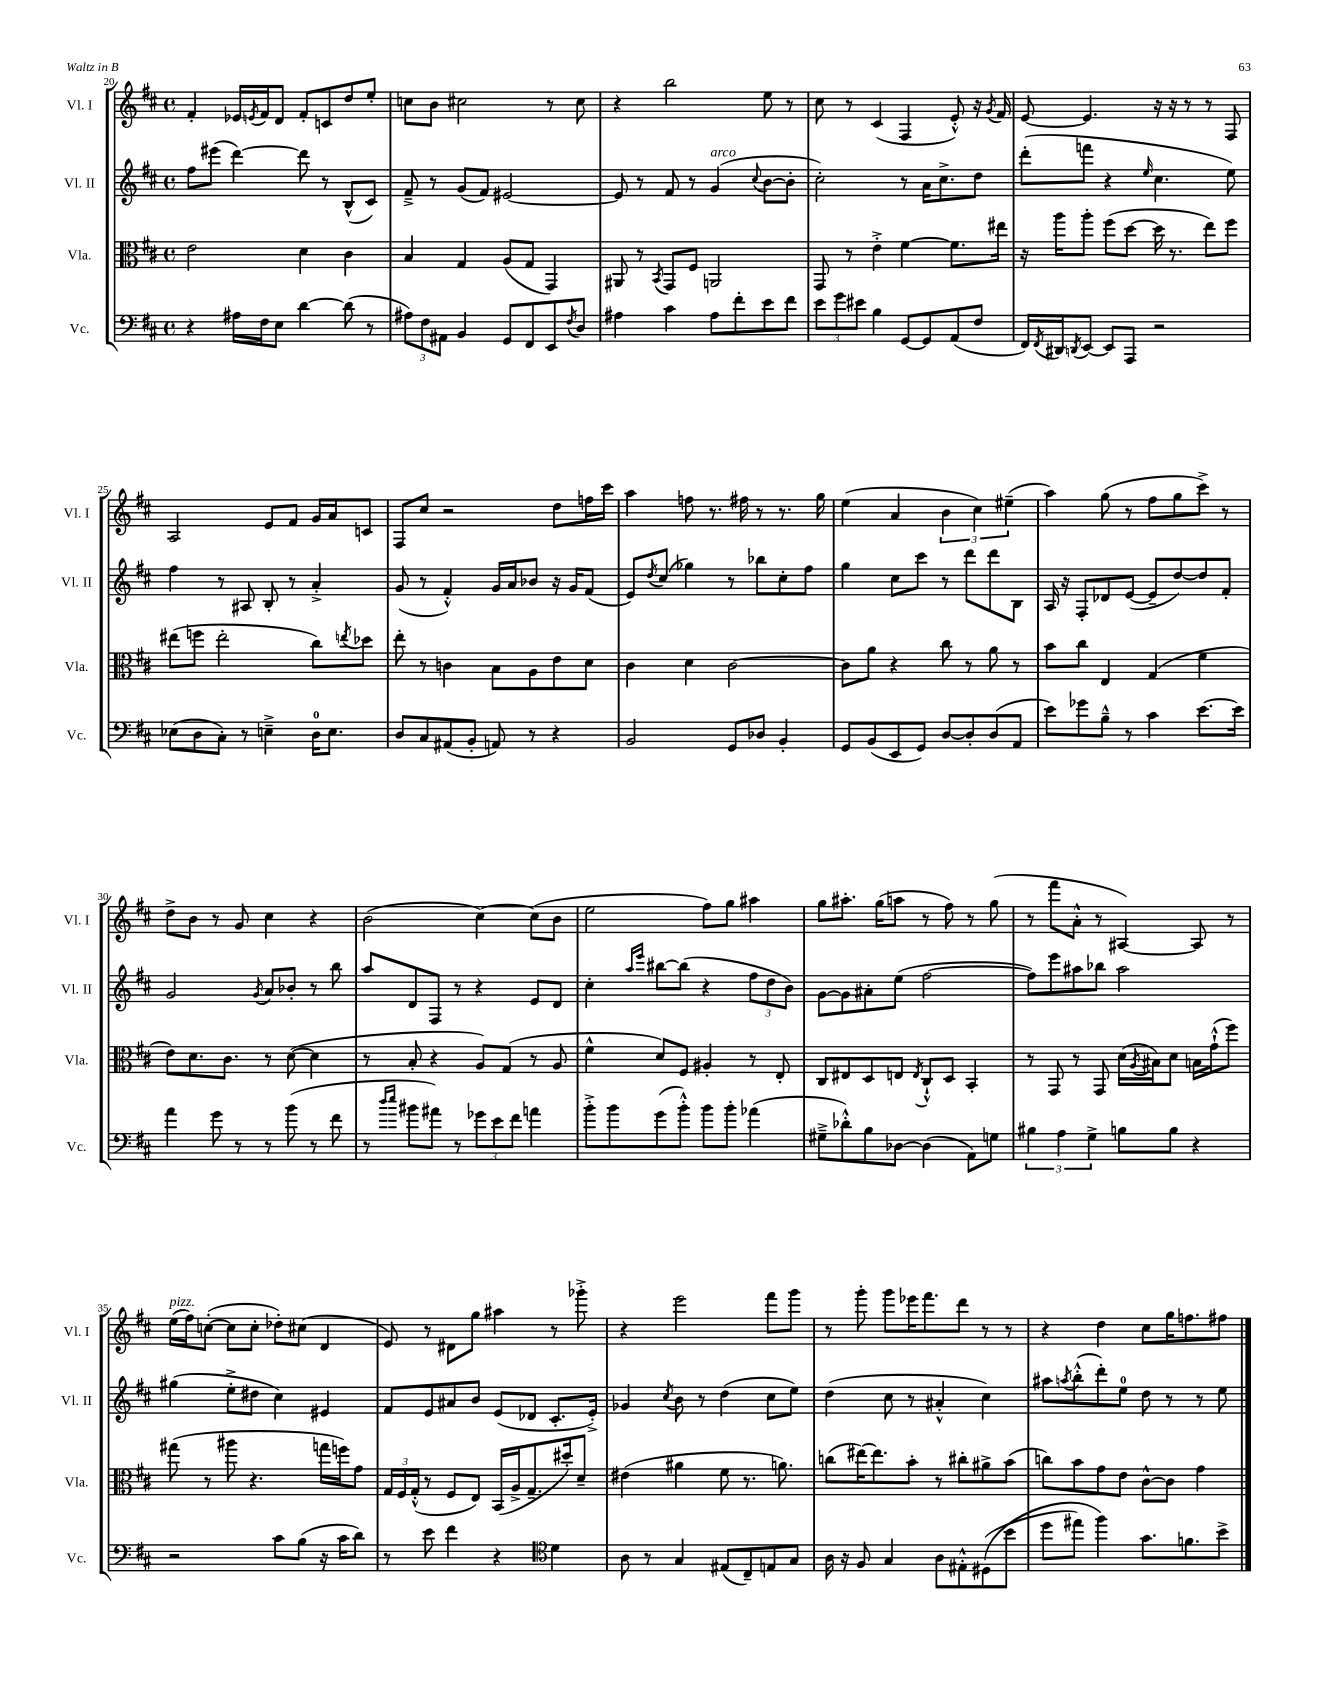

**kern	**kern	**kern	**kern
*staff4	*staff3	*staff2	*staff1
*clefF4	*clefC3	*clefG2	*clefG2
*k[f#c#]	*k[f#c#]	*k[f#c#]	*k[f#c#]
*M4/4	*M4/4	*M4/4	*M4/4
*met(c)	*met(c)	*met(c)	*met(c)
4r	2e	8ff#	4f#'
.	.	(8eee#	.
16A#	.	[4ddd)	16e-
.	.	.	8qe
16F#	.	.	16f#
8E	.	.	8d
[4d	4d	8ddd]	8f#'
.	.	8r	8c
(8d]	4c#	(8B^^	8dd
8r	.	8c#)	8ee'
=	=	=	=
12A#)	4B	8f#~^	8cc
12F#	.	.	.
.	.	8r	8b
12AA#	.	.	.
4BB	4G	(8g	2cc#
.	.	8f#)	.
8GG	(8A	[2e#	.
8FF#	8G	.	.
8EE	4GG)	.	8r
8qF#	.	.	.
8D	.	.	8cc#
=	=	=	=
4A#	8AA#	8e#]	4r
.	8r	8r	.
.	8qBB	.	.
4c#	8GG	8f#	2bb
.	8F#	8r	.
8A#	2AA	(4g	.
8f#'	.	.	.
.	.	8qqcc#	.
8e	.	[8b	8ee
8f#	.	8b']	8r
=	=	=	=
12e	8GG	2cc#')	8cc#
12g	.	.	.
.	8r	.	8r
12e#	.	.	.
4B	4e'^	.	(4c#
[8GG	[4f#	8r	4F#
8GG]	.	16a	.
.	.	8.cc#^	.
(8AA	8.f#]	.	8e'^^)
8F#	.	8dd	16r
.	.	.	8qg
.	16ee#	.	16f#
=	=	=	=
16FF#)	16r	(8ddd'	[8e
8qFF#	.	.	.
16DD#	16aa	.	.
8qDD	.	.	.
[8EE	8aa'	8fff	4.e]
8EE]	(8ff#	4r	.
8AAA	[8dd	.	.
.	.	16qqee	.
2r	16dd]	4.cc#	16r
.	8.r	.	16r
.	.	.	8r
.	8ee)	.	8r
.	8ff#	8ee)	8F#
=	=	=	=
(8E-	(8ee#	4ff#	2A
8D	8ff	.	.
8C#')	2ee#'	8r	.
8r	.	8A#	.
4E~^	.	8B'	8e
.	.	8r	8f#
16D	8cc#)	4a'^	16g
8.E	.	.	16a
.	8qee	.	.
.	8dd-	.	8c
=	=	=	=
8D	8ee'	(8g	8F#
8C#	8r	8r	8cc#
(8AA#	4c	4f#'^^)	2r
8BB'	.	.	.
8AA)	8B	16g	.
.	.	16a	.
8r	8A	8b-	.
4r	8e	16r	8dd
.	.	16g	.
.	8d	(8f#	16ff
.	.	.	16ccc#
=	=	=	=
2BB	4c#	8e)	4aa
.	.	8qdd	.
.	.	(8cc#	.
.	4d	4gg-)	8ff
.	.	.	8.r
8GG	[2c#	8r	.
.	.	.	16ff#
8D-	.	8bb-	8r
4BB'	.	8cc#'	8.r
.	.	8ff#	.
.	.	.	16gg
=	=	=	=
8GG	8c#]	4gg	(4ee
(8BB	8a	.	.
8EE	4r	8cc#	4a
8GG)	.	8ccc#	.
[8D	8cc#	8r	6b
8D']	8r	8ddd	.
.	.	.	6cc#)
(8D	8a	8ddd	.
.	.	.	(6ee#~
8AA	8r	8B	.
=	=	=	=
8e)	8b	16A	4aa)
.	.	16r	.
8g-	8cc#	8F#'	.
8B~^^	4E	8d-	(8gg
8r	.	([8e	8r
4c#	(4G	8e~]	8ff#
.	.	[8dd)	8gg
[8.e	4f#	8dd]	8ccc#^)
.	.	8f#'	8r
16e]	.	.	.
=	=	=	=
4a	8e)	2g	8dd^
.	8.d	.	8b
8g	.	.	8r
.	8.c#	.	.
8r	.	.	8g
.	.	8qg	.
8r	8r	8a	4cc#
(8b	([8d	8b-'	.
8r	4d]	8r	4r
8f#	.	8bb	.
=	=	=	=
8r	8r	8aa	(2b
16qqdd	.	.	.
16qqee	.	.	.
8b#	8B'	8d	.
8a#)	4r	8F#	.
8r	.	8r	.
12g-	8A)	4r	[4cc#)
12e	.	.	.
.	(8G	.	.
12f#	.	.	.
4a	8r	8e	(8cc#]
.	8A	8d	8b
=	=	=	=
8b'^	4f#^^	4cc#'	2ee
8b	.	.	.
.	.	16qqaa	.
.	.	16qqeee	.
(8g	8d)	[8bb#	.
8b'^^)	8F#	(8bb#]	.
8b	4A#'	4r	8ff#)
8b'	.	.	8gg
(4a-	8r	12ff#	4aa#
.	.	12dd	.
.	8E'	.	.
.	.	12b)	.
=	=	=	=
8G#~^	8C#	[8g	8gg
8d-'^^)	8E#	8g]	8.aa#'
8B	8D	8a#'	.
.	.	.	(16gg
[8D-	8E	(8ee	8aa
.	8qE	.	.
(4D-]	8C#`^^	[2ff#	8r
.	8D	.	8ff#)
8AA)	4BB'	.	8r
8G	.	.	(8gg
=	=	=	=
6B#	8r	8ff#])	8r
.	8GG	8eee	8fff#
6A	.	.	.
.	8r	8aa#	8a'^^
6G^	.	.	.
.	8GG	8bb-	8r
8B	(16d	2aa#	[4A#)
.	8qA	.	.
.	16B#)	.	.
8B	8d	.	.
4r	16B	.	8A#]
.	(16g`^^	.	.
.	8ff#)	.	8r
=	=	=	=
2r	(8gg#	(4gg#	(16ee
.	.	.	16ff#)
.	8r	.	([8cc'
.	8aa#	8ee'^	8cc]
.	4.r	8dd#	8cc'
8c#	.	4cc#)	8dd-')
(8B	.	.	(8cc#
16r	16gg	4e#	4d
16c#	16ff)	.	.
8d)	8g	.	.
=	=	=	=
8r	24G	8f#	8e)
.	24F#	.	.
.	(24G'^^	.	.
8e	8r	8e	8r
4f#	8F#	8a#	8d#
.	8E)	8b	8gg
4r	(16BB	(8e	4aa#
.	16A^	.	.
.	8.G~	8d-	.
*clefC4	*	*	*
4d	.	8.c#'	8r
.	16dd#')	.	.
.	8d~	.	8ggg-'^
.	.	16e'^)	.
=	=	=	=
8A	(4e#	4g-	4r
8r	.	.	.
.	.	8qcc#	.
4G	4a#	8b	2eee
.	.	8r	.
(8E#	8f#	(4dd	.
8C#~)	8.r	.	.
8E	.	8cc#	8fff#
.	8.a)	.	.
8G	.	8ee)	8ggg
=	=	=	=
16A	(8cc	(4dd	8r
16r	.	.	.
8F#	[16ee#)	.	8ggg'
.	8.ee#]	.	.
4G	.	8cc#	8ggg
.	8b'	8r	16eee-
.	.	.	8.fff#
8A	8r	4a#'^^	.
8E#'^^	8cc#'	.	8ddd
&((8D#	8a#^	4cc#)	8r
8b	(8b	.	8r
=	=	=	=
8dd	8cc)	8aa#	4r
.	.	8qaa	.
8ee#)	8b	(8bb'^^	.
4ff#&)	8g	8ddd')	4dd
.	8e	8ee	.
8.g	[8c#^^	8dd	8cc#
.	8c#]	8r	16gg
8.f	.	.	8.ff
.	4g	8r	.
8b^	.	8ee	8ff#
==	==	==	==
*-	*-	*-	*-
